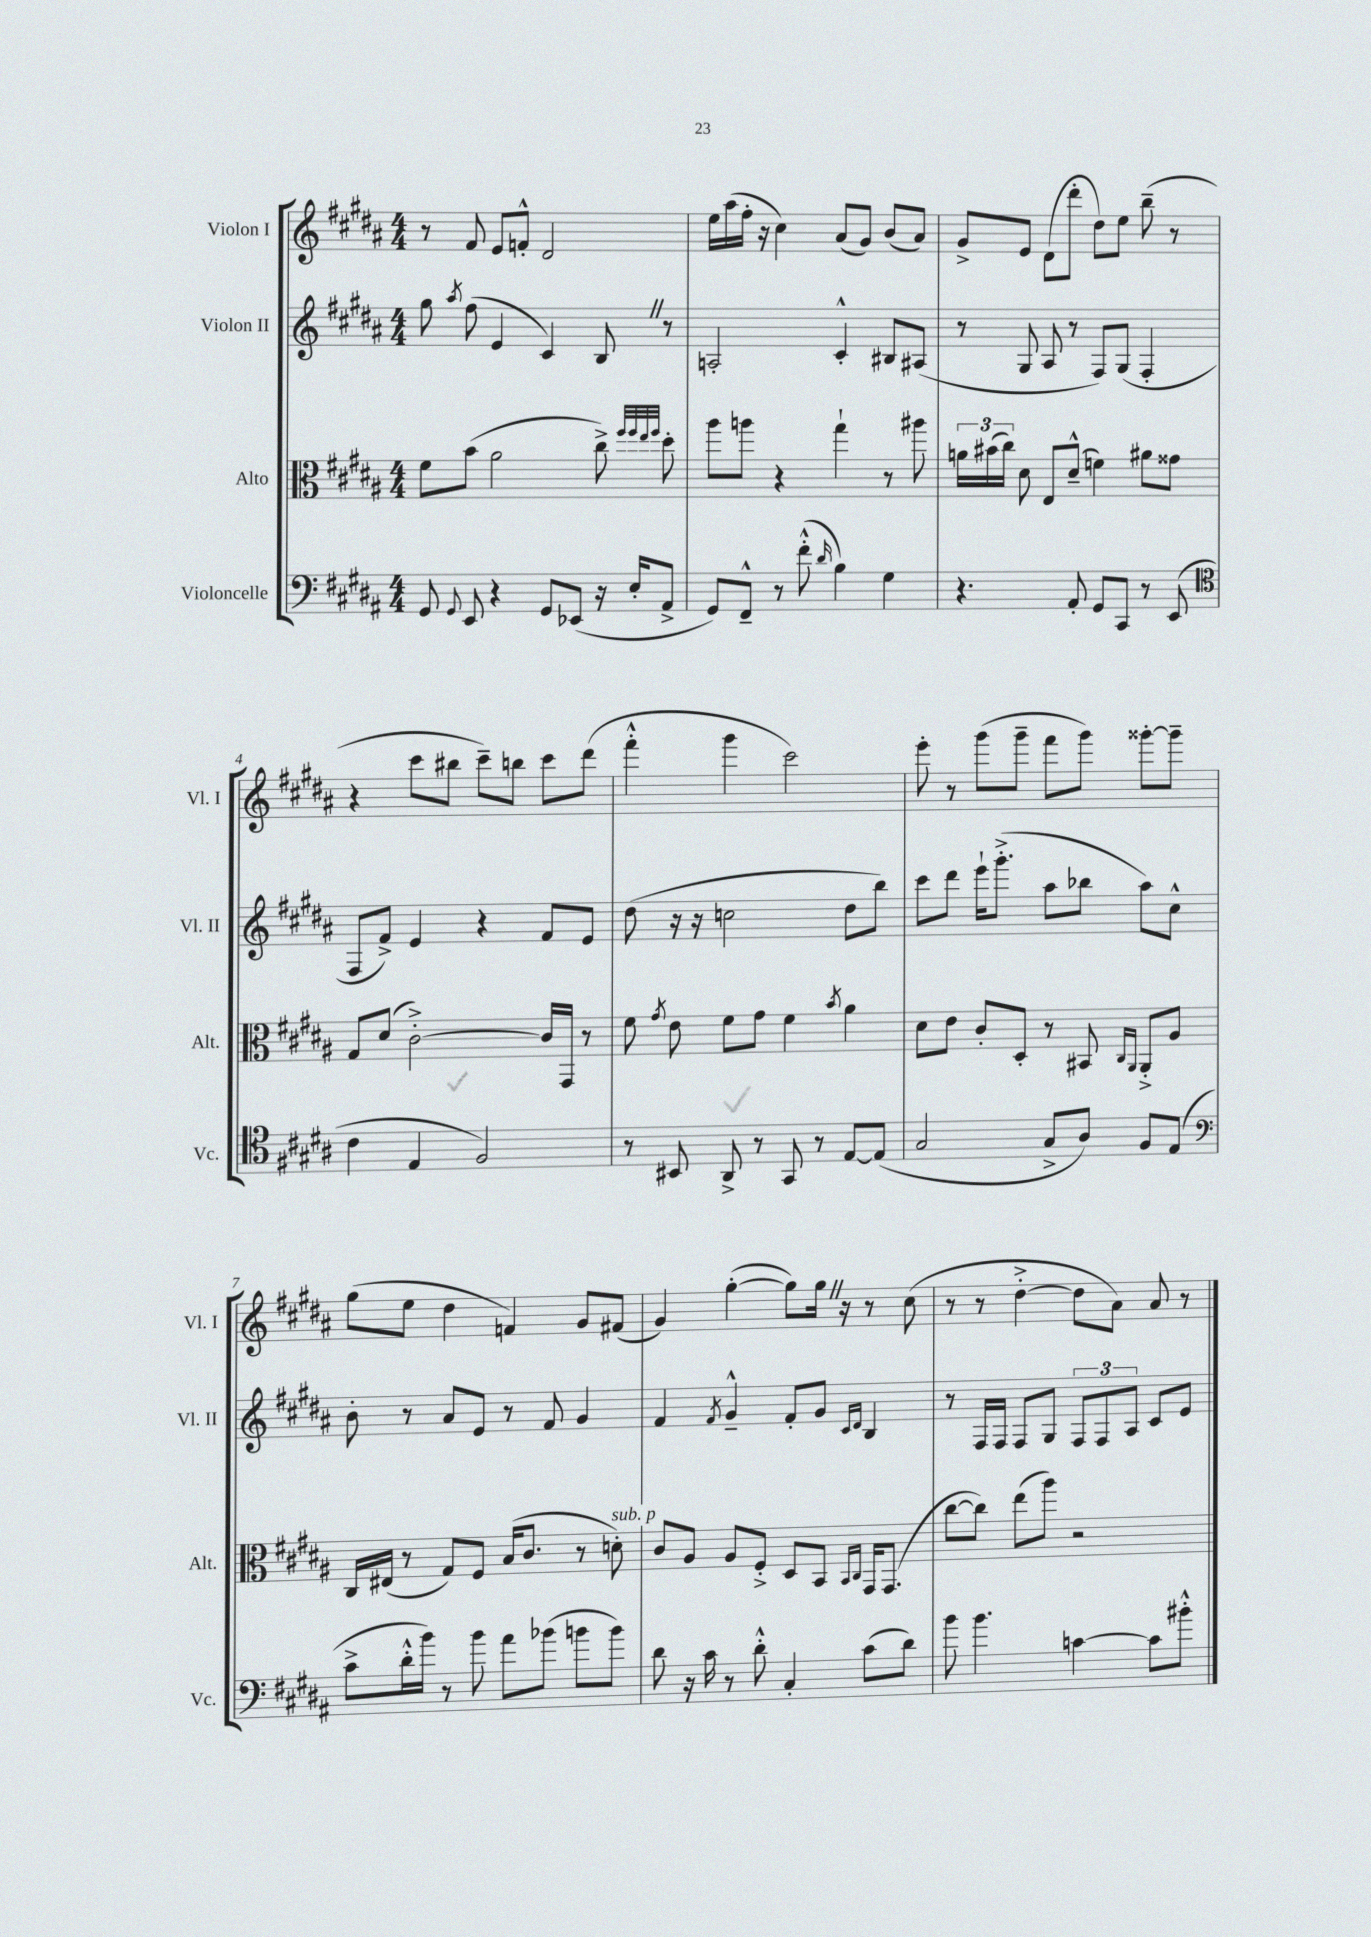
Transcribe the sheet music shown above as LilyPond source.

<<
\new StaffGroup <<
\new Staff = "s0" \with { instrumentName = "Violon I" shortInstrumentName = "Vl. I" } {
    \clef treble \key b \major \numericTimeSignature \time 4/4
    \autoBeamOff r8 fis'8 e'8[ f'8]-.-^ dis'2 |
    e''16[ ais''16( fis''16]-. r16 cis''4) ais'8[( gis'8]) b'8[( ais'8]) |
    gis'8[-> e'8] dis'8[( dis'''8]-. dis''8[) e''8] b''8--( r8 |
    r4 cis'''8[ bis''8] cis'''8[--) b''8] cis'''8[ dis'''8]( |
    fis'''4-.-^ gis'''4 cis'''2) |
    e'''8-. r8 gis'''8[( gis'''8]-- fis'''8[ gis'''8]) gisis'''8[~-. gisis'''8]-- |
    gis''8[( e''8] dis''4 f'4) gis'8[ fis'8]( |
    gis'4) gis''4~-.( gis''8[) gis''16] \once \override BreathingSign.text = \markup { \musicglyph "scripts.caesura.straight" } \breathe r16 r8 cis''8( |
    r8 r8 dis''4~-.-> dis''8[ ais'8]) ais'8 r8 \bar "|." |
}
\new Staff = "s1" \with { instrumentName = "Violon II" shortInstrumentName = "Vl. II" } {
    \clef treble \key b \major \numericTimeSignature \time 4/4
    \autoBeamOff gis''8 \acciaccatura { ais''8 } fis''8( e'4 cis'4) b8 \once \override BreathingSign.text = \markup { \musicglyph "scripts.caesura.straight" } \breathe r8 |
    a2-. cis'4-.-^ bis8[ ais8]( |
    r8 gis8 ais8 r8 fis8[) gis8]( fis4-. |
    fis8[ fis'8]->) e'4 r4 fis'8[ e'8] |
    dis''8( r16 r16 c''2 dis''8[ b''8]) |
    cis'''8[ dis'''8] e'''16[-! gis'''8.]-.->( ais''8[ bes''8] ais''8[) cis''8]-^ |
    b'8-. r8 ais'8[ e'8] r8 fis'8 gis'4 |
    fis'4 \acciaccatura { fis'8 } gis'4---^ fis'8[-. gis'8] \grace { cis'16[ dis'16] } b4 |
    r8 fis16[ fis16] fis8[ gis8] \tuplet 3/2 { fis8[ fis8 ais8] } cis'8[ e'8] \bar "|." |
}
\new Staff = "s2" \with { instrumentName = "Alto" shortInstrumentName = "Alt." } {
    \clef alto \key b \major \numericTimeSignature \time 4/4
    \autoBeamOff fis'8[ b'8]( ais'2 cis''8->) \grace { fis''32[ fis''32 e''32 fis''32] } dis''8-. |
    ais''8[ a''8] r4 gis''4-! r8 ais''8 |
    \tuplet 3/2 { a'16[ bis'16( cis''16]) } dis'8 e8[ dis'8]---^( f'4) ais'8[ gisis'8] |
    gis8[ dis'8]( cis'2~-.->) cis'16[ gis,16] r8 |
    fis'8 \acciaccatura { gis'8 } e'8 fis'8[ gis'8] fis'4 \acciaccatura { b'8 } ais'4 |
    dis'8[ e'8] cis'8[-. dis8]-. r8 bis,8 \grace { cis16[ ais,16] } ais,8[-.-> ais8] |
    cis16[ eis16]( r8 gis8[) fis8] b16[( cis'8.] r8 d'8-.^\markup { \italic "sub. p" }) |
    cis'8[ ais8] ais8[ fis8]-.-> dis8[ b,8] \grace { b,16[ cis16] } gis,16[ gis,8.]( |
    cis''8[~ cis''8]) e''8[( ais''8]) r2 \bar "|." |
}
\new Staff = "s3" \with { instrumentName = "Violoncelle" shortInstrumentName = "Vc." } {
    \clef bass \key b \major \numericTimeSignature \time 4/4
    \autoBeamOff gis,8 \appoggiatura { gis,8 } e,8 r4 gis,8[ ees,8]( r16 e16[-. ais,8]-> |
    gis,8[) fis,8]---^ r8 fis'8-.-^( \grace { dis'16 } b4) gis4 |
    r4. ais,8-. gis,8[ cis,8] r8 e,8( |
    \clef tenor cis'4 e4 fis2) |
    r8 bis,8 ais,8-> r8 gis,8 r8 e8[~ e8]( |
    gis2 gis8[-> ais8]) fis8[ e8]( |
    \clef bass cis'8[-> dis'16-.-^ b'16]) r8 b'8 ais'8[ bes'8]( b'8[ b'8]) |
    dis'8 r16 cis'16 r8 dis'8-.-^ cis4-. cis'8[( dis'8]) |
    b'8 b'4. c'4~ c'8[ bis'8]-.-^ \bar "|." |
}
>>
>>
